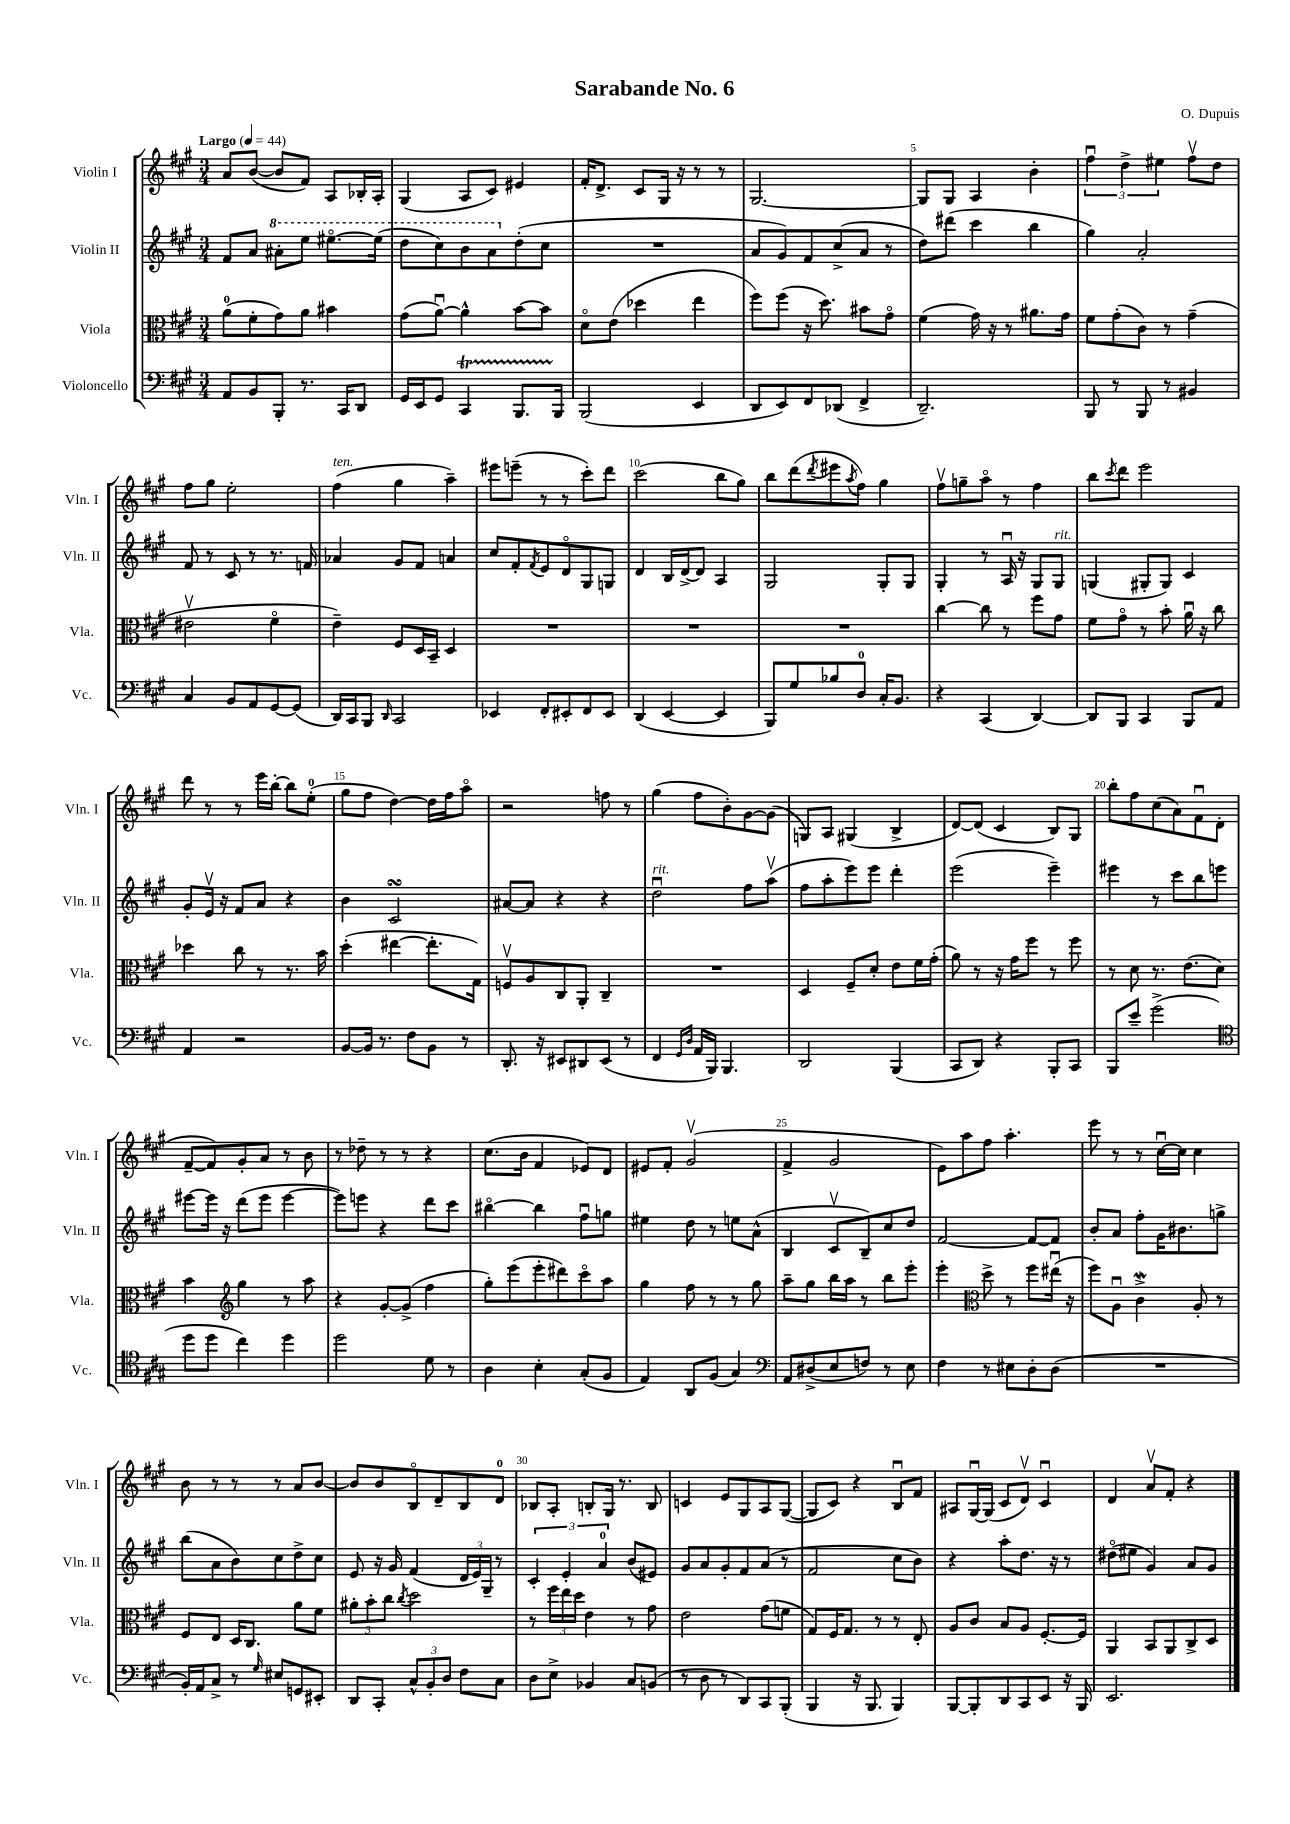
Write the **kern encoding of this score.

**kern	**kern	**kern	**kern
*staff4	*staff3	*staff2	*staff1
*clefF4	*clefC3	*clefG2	*clefG2
*k[f#c#g#]	*k[f#c#g#]	*k[f#c#g#]	*k[f#c#g#]
*M3/4	*M3/4	*M3/4	*M3/4
*MM44	*MM44	*MM44	*MM44
8AA	(8a	8f#	8a
8BB	8f#'	8a	([8b
8BBB'	8g#)	8aa#'	8b]
8.r	8a	8eee	8f#)
.	4b#	[8.eee#o	8A
16CC#	.	.	.
8DD	.	.	16B-'
.	.	(16eee#]	16A'
=	=	=	=
16GG#	(8g#	8ddd	(4G#
16EE	.	.	.
8GG#	[8au)	8ccc#)	.
4CC#	4a^^]	8bb	8A
.	.	8aa	8c#)
8.BBB	[8b	(8dd'	4e#
.	8b]	8cc#	.
16BBB	.	.	.
=	=	=	=
(2BBB	8do	2.r	16f#'
.	.	.	8.d^
.	(8e	.	.
.	4dd-	.	8c#
.	.	.	16G#
.	.	.	16r
4EE	4ee	.	8r
.	.	.	8r
=	=	=	=
8DD	8ff#)	8a	[2.G#
8EE)	(8ff#	8g#)	.
8FF#	16r	8f#	.
.	8.dd)	.	.
(8DD-	.	(8cc#^	.
4FF#^	8b#	8a	.
.	8g#o	8r	.
=	=	=	=
2.DD~)	(4f#	8dd)	8G#]
.	.	(8ddd#	8G#
.	16g#)	4ccc#	4A
.	16r	.	.
.	8r	.	.
.	8.a#	4bb	4b'
.	16g#	.	.
=	=	=	=
8BBB	8f#	4gg#)	6ff#u
8r	(8g#'	.	.
.	.	.	6dd^
8BBB	8c#)	2a'	.
.	.	.	6ee#
8r	8r	.	.
4BB#	(4g#~	.	8ff#v
.	.	.	8dd
=	=	=	=
4C#	2e#v	8f#	8ff#
.	.	8r	8gg#
8BB	.	8c#	2ee'
8AA	.	8r	.
[8GG#	4f#o	8.r	.
(8GG#]	.	.	.
.	.	16f	.
=	=	=	=
16DD)	4e~)	4a-	(4ff#
16CC#	.	.	.
8BBB	.	.	.
16qqDD	.	.	.
2CC#	8F#	8g#	4gg#
.	16D	8f#	.
.	16BB~	.	.
.	4D	4a	4aa~)
=	=	=	=
4EE-	2.r	8cc#	8eee#
.	.	8f#'	(8eee~
.	.	8qf#	.
8FF#'	.	8e	8r
8EE#'	.	8do	8r
8FF#	.	8G#	8ccc#')
8EE#	.	8G	8ddd
=	=	=	=
(4DD	2.r	4d	(2ccc#
[4EE	.	16B	.
.	.	[16d^	.
.	.	8d]	.
4EE]	.	4A	8bb
.	.	.	8gg#)
=	=	=	=
8BBB)	2.r	2G#	8bb
8G#	.	.	(8ddd
.	.	.	8qddd
8B-	.	.	8eee#
.	.	.	8qaa
8D	.	.	8ff#)
16C#'	.	8G#'	4gg#
8.BB	.	.	.
.	.	8G#	.
=	=	=	=
4r	[4cc#	4G#'	8ff#v
.	.	.	8gg~
(4CC#	8cc#]	8r	8aao
.	8r	16Au	8r
.	.	16r	.
[4DD)	8ff#	8G#	4ff#
.	8g#	8G#	.
=	=	=	=
8DD]	8f#	(4G	8bb
.	.	.	8qccc#
8BBB	8g#o	.	8ddd
4CC#	8r	8G#'	2eee
.	8b'	8G#)	.
8BBB	16au	4c#	.
.	16r	.	.
8AA	8cc#	.	.
=	=	=	=
4AA	4dd-	8g#'	8ddd
.	.	16ev	8r
.	.	16r	.
2r	8cc#	8f#	8r
.	8r	8a	16eee
.	.	.	[16bb'
.	8.r	4r	8bb]
.	.	.	(8ee'
.	16b	.	.
=	=	=	=
[8BB	(4dd'	4b	8gg#
16BB]	.	.	8ff#
8.r	.	.	.
.	[4ee#	2c#	[4dd)
8F#	.	.	.
8BB	8.ee#']	.	16dd]
.	.	.	16ff#
8r	.	.	8aao
.	16G#)	.	.
=	=	=	=
8.DD'	8Fv	[8a#	2r
.	8A	8a#]	.
16r	.	.	.
8EE#	8C#	4r	.
8DD#	8AA'	.	.
(8EE#	4C#~	4r	8ff
8r	.	.	8r
=	=	=	=
4FF#	2.r	2ddu	(4gg#
16qqGG#	.	.	.
16qqD	.	.	.
16AA	.	.	8ff#
16BBB)	.	.	.
4.BBB	.	.	8b')
.	.	8ff#	[8g#
.	.	(8aav	(8g#]
=	=	=	=
2DD	4D	8ff#	8G)
.	.	8aa'	8A
.	8F#~	8eee)	(4G#
.	8d'	8eee	.
(4BBB	8e	4ddd'	4B^
.	16f#	.	.
.	(16g#'	.	.
=	=	=	=
8CC#	8a)	(2eee	[8d)
8DD)	8r	.	(8d]
4r	16r	.	4c#
.	16g#	.	.
.	8ff#	.	.
8BBB'	8r	4eee~)	8B)
8CC#	8ff#	.	8G#
=	=	=	=
8BBB	8r	4eee#	8bb'
8e~	8d	.	8ff#
(2g#^	8.r	8r	(8cc#
.	.	8ccc#	8a)
.	(8.e	.	.
.	.	8bb	8f#u
.	8d)	8eee	(8d
=	=	=	=
*clefC4	*	*	*
8dd	4b	[8eee#	[8f#~
8dd	.	16eee#]	8f#])
.	.	16r	.
*	*clefG2	*	*
4cc#)	4gg#	(8ddd	8g#'
.	.	8eee#	8a
4dd	8r	[4eee#	8r
.	8aa	.	8b
=	=	=	=
2dd	4r	8eee#])	8r
.	.	8eee	8dd-~
.	[8g#'	4r	8r
.	(8g#^]	.	8r
8d	4ff#	8ddd	4r
8r	.	8ccc#	.
=	=	=	=
4A	8gg#')	[4bb#o	(8.cc#
.	(8eee	.	.
.	.	.	16b
4B'	8eee'	4bb#]	4f#
.	8ddd#)	.	.
(8G#'	8ccc#o	8ff#u	8e-)
8F#	8aa	8gg	8d
=	=	=	=
4E)	4gg#	4ee#	8e#
.	.	.	8f#'
8AA	8ff#	8dd	(2g#v
(8F#	8r	8r	.
4G#)	8r	8ee	.
.	8gg#	(8a^^	.
=	=	=	=
*clefF4	*	*	*
8AA	8aa~	4B	4f#^
(8D#^	8gg#	.	.
8E	16bb	8c#v	2g#
.	16aa	.	.
8F)	8r	8B~)	.
8r	8bb	8cc#	.
8E	8eee'	8dd	.
=	=	=	=
4F#	4eee'	[2f#	8e)
.	.	.	8aa
*	*clefC3	*	*
8r	8dd^	.	8ff#
8E#	8r	.	4.aa'
8D'	8ff#	8f#_	.
(8D	(16ee#u	8f#]	.
.	16r	.	.
=	=	=	=
2.r	8ff#)	8b'	8eee
.	8Au	8a	8r
.	4c#^	8ff#'	8r
.	.	16g#	[16cc#u
.	.	8.b#	16cc#]
.	8A'	.	4cc#
.	8r	8gg^	.
=	=	=	=
16BB')	8F#	(8bb	8b
16AA	.	.	.
8C#^	8E	8a	8r
8r	16D	8b)	8r
.	8.C#	.	.
16qqG#	.	.	.
8E#	.	8cc#	8r
8GG	8a	8dd^	8a
8EE#'	8f#	8cc#	[8b
=	=	=	=
8DD	12a#'	8e	8b]
.	12b'	.	.
8CC#'	.	16r	8b
.	12cc#	.	.
.	.	16g#	.
.	8qcc#	.	.
12C#^^	2dd	(4f#	8Bo
12BB'	.	.	.
.	.	.	8d~
12D	.	.	.
8F#	.	24d	8B
.	.	24e)	.
.	.	24G#~	.
8C#	.	8r	8d
=	=	=	=
8D	8r	6c#'	8B-
8E^	24ff#	.	8A'
.	24ee	6e'	.
.	24dd	.	.
4BB-	4e	.	8B'
.	.	6a	.
.	.	.	16G#
.	.	.	8.r
8C#	8r	(8b	.
(8BB	8g#	8e#)	8B
=	=	=	=
8r	2e	8g#	4c
8D	.	8a	.
8r	.	8g#'	8e
8DD)	.	8f#	8G#
8CC#	(8g#	(8a	8A
(8BBB'	8f	8r	([8G#
=	=	=	=
4BBB	8G#)	2f#	8G#]
.	16F#	.	8c#)
.	8.G#	.	.
16r	.	.	4r
8.BBB	.	.	.
.	8r	.	.
4BBB)	8r	8cc#	8Bu
.	8E'	8b)	8f#
=	=	=	=
[8BBB	8A	4r	8A#
8BBB']	8c#	.	[16G#u
.	.	.	(16G#]
8DD	8B	8aa'	8c#
8CC#	8A	8.dd	8dv)
8EE	[8.F#'	.	4c#u
.	.	16r	.
16r	.	8r	.
16BBB	16F#]	.	.
=	=	=	=
2.EE	4AA	(8dd#o	4d
.	.	8ee#	.
.	8BB	4g#)	8av
.	8AA	.	8f#'
.	8C#^	8a	4r
.	8D	8g#	.
==	==	==	==
*-	*-	*-	*-
